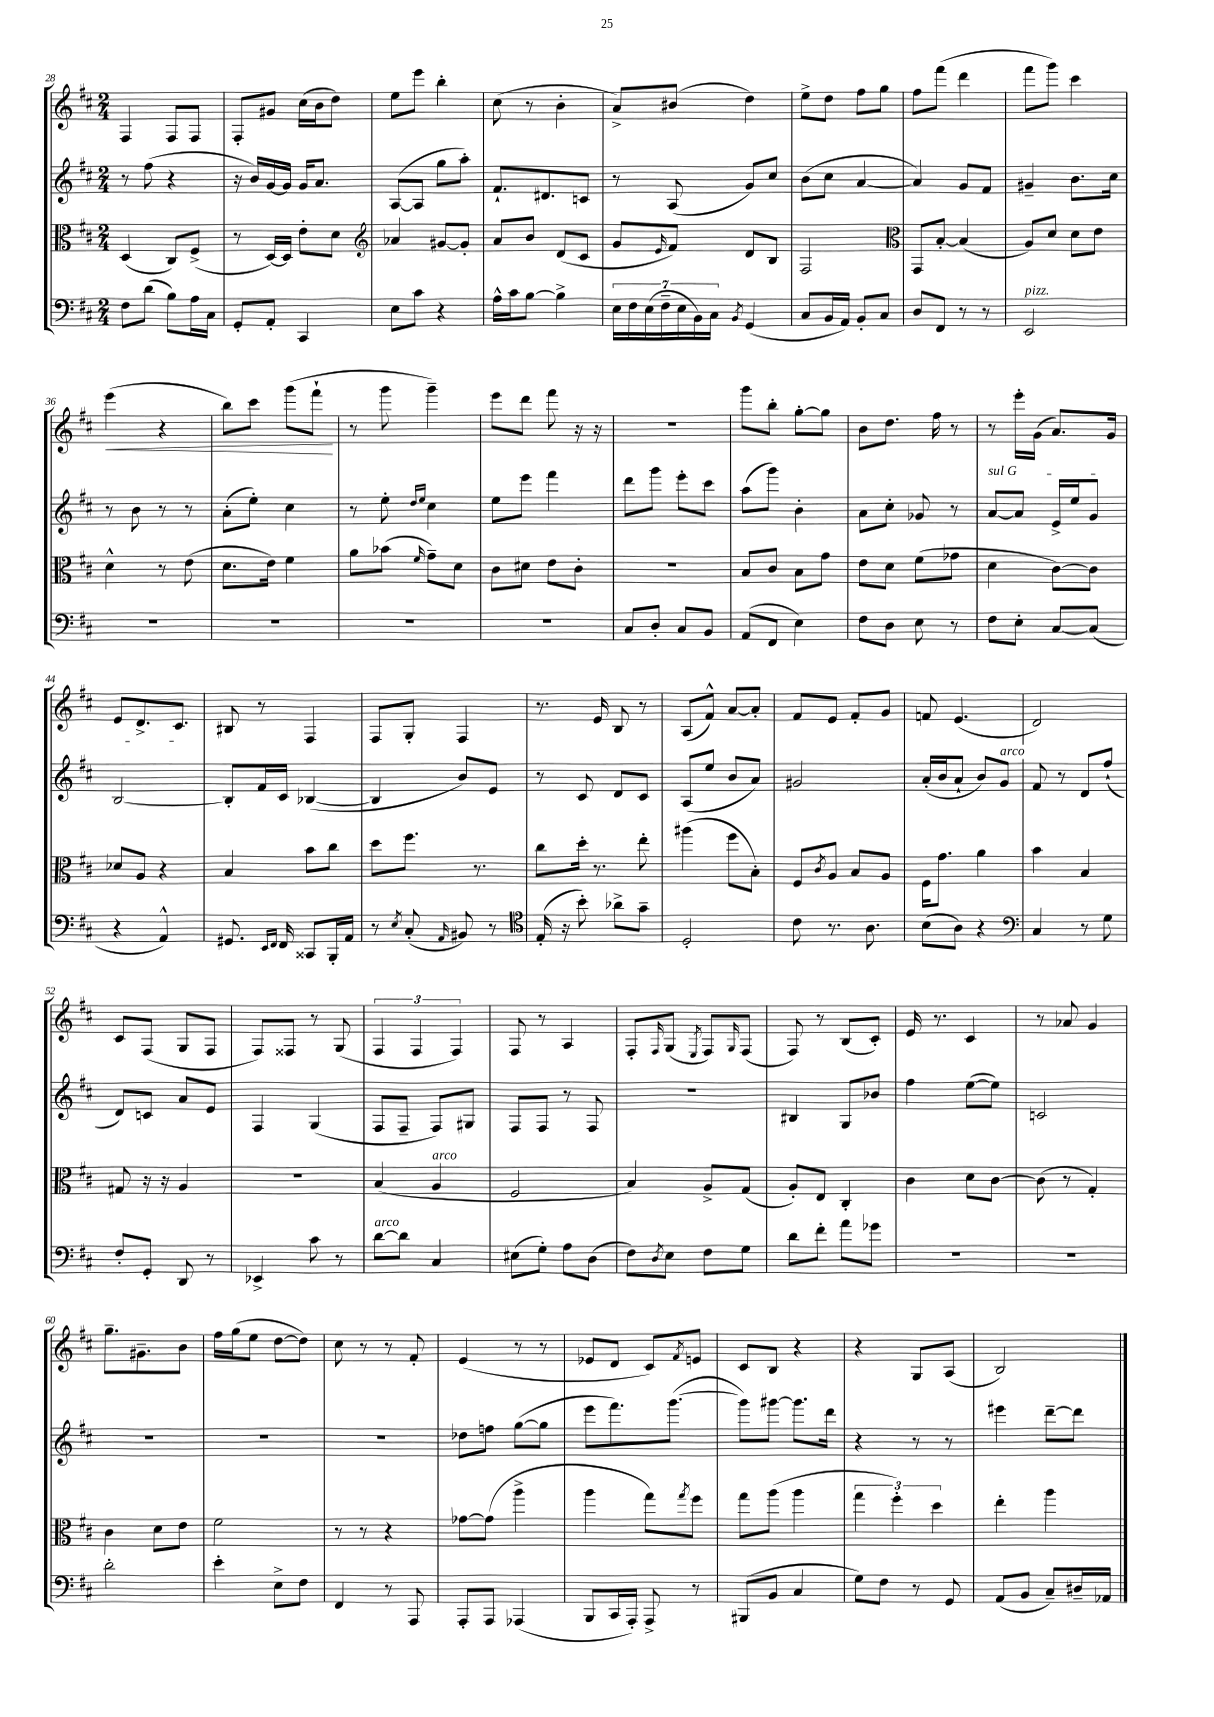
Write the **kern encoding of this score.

**kern	**kern	**kern	**kern	**dynam
*part4	*part3	*part2	*part1	*part1
*staff4	*staff3	*staff2	*staff1	*staff1
*clefF4	*clefC3	*clefG2	*clefG2	*
*k[f#c#]	*k[f#c#]	*k[f#c#]	*k[f#c#]	*
*M2/4	*M2/4	*M2/4	*M2/4	*
=28	=28	=28	=28	=28
8F#\L	(4D/	8r	4F#/	.
(8d\J	.	(8ff#\	.	.
8B\L)	8C#/L)	4r	8F#/L	.
16A\L	(8F#^/J	.	8F#/J	.
16C#\JJ	.	.	.	.
=29	=29	=29	=29	=29
8GG'/L	8r	16r	8F#'/L	.
.	.	16b/LL)	.	.
8AA'/J	[16D/LL)	[16g/	8g#X/J	.
.	16D/JJ]	16g/JJ]	.	.
4CC#/	8e'\L	16g/KL	(16cc#\LL	.
.	.	8.a/J	16b\J	.
.	8d\J	.	8dd\J)	.
=30	=30	=30	=30	=30
*	*clefG2	*	*	*
8E\L	4a-X/	([8A/L	8ee\L	.
8c#\J	.	8A/J]	8eee\J	.
4r	[8g#X/L	8gg\L	4bb'\	.
.	8g#'/J]	8aa'\J)	.	.
=31	=31	=31	=31	=31
16A^^\LL	8a/L	8.f#`/L	(8cc#\	.
16c#\J	.	.	.	.
[8B\J	8b/J	.	8r	.
.	.	8.d#X/	.	.
4B^\]	(8d/L	.	4b'\	.
.	8c#/J	8cn/J	.	.
=32	=32	=32	=32	=32
28E\LL	8g/L	8r	8a^/L)	.
28F#\	.	.	.	.
(28E\	.	.	.	.
28F#~\	.	.	.	.
.	16qqe/	.	.	.
.	8f#/J)	(8A/	(8b#X/J	.
28E\	.	.	.	.
28BB\)	.	.	.	.
28C#\JJ	.	.	.	.
8qBB/	.	.	.	.
(4GG/	8d/L	8g/L)	4dd\)	.
.	8B/J	8cc#/J	.	.
=33	=33	=33	=33	=33
8C#/L	2F#/	(8b\L	8ee^\L	.
16BB/L	.	8cc#\J	8dd\J	.
16AA/JJ)	.	.	.	.
8BB'/L	.	[4a/	8ff#\L	.
8C#/J	.	.	8gg\J	.
=34	=34	=34	=34	=34
*	*clefC3	*	*	*
8D/L	8GG/L	4a/])	8ff#\L	.
8FF#/J	[8B'/J	.	(8fff#\J	.
8r	(4B/]	8g/L	4ddd\	.
8r	.	8f#/J	.	.
=35	=35	=35	=35	=35
!LO:TX:a:i:t=pizz.	!	!	!	!
2EE/	8A/L)	4g#X~/	8fff#\L	.
.	8d/J	.	8ggg\J)	.
.	8d\L	8.b\L	4ccc#\	.
.	8e\J	.	.	.
.	.	16cc#\Jk	.	.
!!LO:LB:g=z
=36	=36	=36	=36	=36
!	!	!	!	!LO:HP:b
2r	4d^^\	8r	(4eee\	<
.	.	8b\	.	.
.	8r	8r	4r	.
.	(8e\	8r	.	.
=37	=37	=37	=37	=37
2r	8.d\L	(8a'\L	8bb\L)	.
.	.	8ee'\J)	8ccc#\J	.
.	16e\Jk)	.	.	.
.	4f#\	4cc#\	(8ggg\L	.
.	.	.	8fff#`\J	.
.	.	.	.	[
=38	=38	=38	=38	=38
2r	8a\L	8r	8r	.
.	(8b-X\J	8ee'\	8ggg\	.
.	.	16qqdd/LL	.	.
.	16qqf#/	16qqee/JJ	.	.
.	8g~\L)	4cc#\	4ggg~\)	.
.	8d\J	.	.	.
=39	=39	=39	=39	=39
2r	8c#\L	8ee\L	8eee\L	.
.	8d#X\J	8eee\J	8ddd\J	.
.	8e\L	4fff#\	8fff#\	.
.	8c#'\J	.	16r	.
.	.	.	16r	.
=40	=40	=40	=40	=40
8C#/L	2r	8ddd\L	2r	.
8D'/J	.	8ggg\J	.	.
8C#/L	.	8eee'\L	.	.
8BB/J	.	8ccc#\J	.	.
=41	=41	=41	=41	=41
(8AA/L	8B/L	(8aa\L	8ggg\L	.
8FF#/J	8c#/J	8ggg\J)	8bb'\J	.
4E\)	8B\L	4b'\	[8gg'\L	.
.	8g\J	.	8gg\J]	.
=42	=42	=42	=42	=42
8F#\L	8e\L	8a\L	8b\L	.
8D\J	8d\J	8cc#'\J	8.dd\J	.
8E\	(8f#\L	8g-X/	.	.
.	.	.	16ff#\	.
8r	8g-X\J	8r	8r	.
=43	=43	=43	=43	=43
!	!	!LO:TX:a:i:t=sul G	!	!
8F#\L	4d\	[8a/L	8r	.
8E'\J	.	8a/J]	16eee'\LL	.
.	.	.	(16g\JJ	.
[8C#/L	[8c#\L)	16e^/LL	8.a/L)	.
.	.	16ee/J	.	.
(8C#/J]	8c#\J]	8g/J	.	.
.	.	.	16g/Jk	.
!!LO:LB:g=z
=44	=44	=44	=44	=44
4r	8d-X/L	[2B/	8e/L	.
.	8A/J	.	8.d^/	.
4AA^^/)	4r	.	.	.
.	.	.	8.c#/J	.
=45	=45	=45	=45	=45
8.GG#X/	4B/	8B'/L]	8B#X/	.
.	.	16f#/L	8r	.
16qqEE/LL	.	.	.	.
16qqFF#/JJ	.	.	.	.
16FF#/	.	16c#/JJ	.	.
8CC##X/L	8b\L	([4B-X/	4F#/	.
16BBB'/L	8cc#\J	.	.	.
16AA/JJ	.	.	.	.
=46	=46	=46	=46	=46
8r	8dd\L	4B-/]	8F#/L	.
8qE/	.	.	.	.
(8C#'/	8.ff#\J	.	8G'/J	.
16qqAA/	.	.	.	.
8BB#X/)	.	8b/L)	4F#/	.
.	8.r	.	.	.
8r	.	8e/J	.	.
=47	=47	=47	=47	=47
*clefC4	*	*	*	*
(16E'/	8cc#\L	8r	8.r	.
16r	.	.	.	.
8b'\)	16dd'\Jk	8c#/	.	.
.	8.r	.	16e/	.
8a-X^\L	.	8d/L	8B/	.
8g~\J	8ee'\	8c#/J	8r	.
=48	=48	=48	=48	=48
2D'/	(4aa#X\	(8A/L	(8A/L	.
.	.	8ee/J	8f#^^/J)	.
.	8ff#\L	8b/L	[8a/L	.
.	8B'\J)	8a/J)	8a'/J]	.
=49	=49	=49	=49	=49
8c#\	8F#/L	2g#X/	8f#/L	.
.	8qc#/	.	.	.
8.r	8A/J	.	8e/J	.
.	8B/L	.	8f#'/L	.
8.A\	.	.	.	.
.	8A/J	.	8g/J	.
=50	=50	=50	=50	=50
(8B\L	16F#\KL	(16a'/LL	8fn/	.
.	8.g\J	16b/J	.	.
8A\J)	.	8a`/J	(4.e/	.
4r	4a\	8b/L)	.	.
!	!	!LO:TX:a:i:t=arco	!	!
.	.	8g/J	.	.
=51	=51	=51	=51	=51
*clefF4	*	*	*	*
4C#/	4b\	8f#/	2d/)	.
.	.	8r	.	.
8r	4B/	8d/L	.	.
8G\	.	(8ff#`/J	.	.
!!LO:LB:g=z
=52	=52	=52	=52	=52
8F#'/L	8G#X/	8d/L)	8c#/L	.
8GG'/J	16r	8cn/J	(8F#/J	.
.	16r	.	.	.
8DD/	4A/	8a/L	8G/L	.
8r	.	8e/J	8F#/J	.
=53	=53	=53	=53	=53
4EE-X^/	2r	4F#/	8F#/L)	.
.	.	.	8F##X/J	.
8c#\	.	(4G/	8r	.
8r	.	.	(8G/	.
=54	=54	=54	=54	=54
!LO:TX:a:i:t=arco	!	!	!	!
[8d\L	(4B/	8F#/L	6F#/	.
8d\J]	.	8F#~/J	.	.
.	.	.	6F#/	.
!	!LO:TX:a:i:t=arco	!	!	!
4C#/	4A/	8F#/L)	.	.
.	.	.	6F#/)	.
.	.	8G#X/J	.	.
=55	=55	=55	=55	=55
(8E#X\L	2F#/	8F#/L	8F#/	.
8G'\J)	.	8F#/J	8r	.
8A\L	.	8r	4A/	.
(8D\J	.	8F#/	.	.
=56	=56	=56	=56	=56
8F#\L)	4B/)	2r	8F#'/L	.
8qD/	.	.	16qqF#/	.
8E\J	.	.	(8G/J	.
.	.	.	8qE/	.
8F#\L	8A^/L	.	8F#/L)	.
.	.	.	16qqG/	.
8G\J	(8G/J	.	(8F#/J	.
=57	=57	=57	=57	=57
8d\L	8A'/L)	4B#X/	8F#/)	.
8f#'\J	8E/J	.	8r	.
8a\L	4C#'/	8G/L	(8B/L	.
8g-X\J	.	8b-X/J	8c#'/J)	.
=58	=58	=58	=58	=58
2r	4c#\	4ff#\	16e/	.
.	.	.	8.r	.
.	8d\L	([8ee\L	4c#/	.
.	[8c#\J	8ee\J])	.	.
=59	=59	=59	=59	=59
2r	(8c#\]	2cn/	8r	.
.	8r	.	8a-X/	.
.	4G'/)	.	4g/	.
!!LO:LB:g=z
=60	=60	=60	=60	=60
2d'\	4c#\	2r	8.gg~\L	.
.	.	.	8.g#X~\	.
.	8d\L	.	.	.
.	8e\J	.	8b\J	.
=61	=61	=61	=61	=61
4e'\	2f#\	2r	16ff#\LL	.
.	.	.	(16gg\J	.
.	.	.	8ee\J	.
8E^\L	.	.	[8dd\L	.
8F#\J	.	.	8dd\J])	.
=62	=62	=62	=62	=62
4FF#/	8r	2r	8cc#\	.
.	8r	.	8r	.
8r	4r	.	8r	.
8AAA/	.	.	8f#'/	.
=63	=63	=63	=63	=63
8AAA'/L	[8g-X\L	8dd-X\L	(4e/	.
8AAA/J	(8g-\J]	8ffn\J	.	.
(4AAA-X/	4aa^\	([8gg\L	8r	.
.	.	8gg\J]	8r	.
=64	=64	=64	=64	=64
8BBB/L	4aa\	8eee\L	8e-X/L	.
16CC#/L	.	8.fff#\)	8d/J	.
16AAA'/JJ)	.	.	.	.
8AAA^/	8gg\L)	.	8c#/L)	.
.	.	([8.ggg\J	.	.
.	8qgg/	.	8qf#/	.
8r	8ff#\J	.	8en/J	.
=65	=65	=65	=65	=65
(8BBB#X/L	8gg\L	8ggg\L])	8c#/L	.
8BB/J	(8aa\J	[8ggg#X\J	8B/J	.
4C#/	4aa\	8.ggg#\L]	4r	.
.	.	16ddd\Jk	.	.
=66	=66	=66	=66	=66
8G\L)	6gg\	4r	4r	.
8F#\J	.	.	.	.
.	6ff#'\)	.	.	.
8r	.	8r	8G/L	.
.	6dd\	.	.	.
8GG/	.	8r	(8A/J	.
=67	=67	=67	=67	=67
(8AA/L	4ee'\	4eee#X\	2B/)	.
8BB/J	.	.	.	.
8C#~/L)	4aa\	[8ddd~\L	.	.
16D#X~/L	.	8ddd\J]	.	.
16AA-X/JJ	.	.	.	.
==	==	==	==	==
*-	*-	*-	*-	*-
